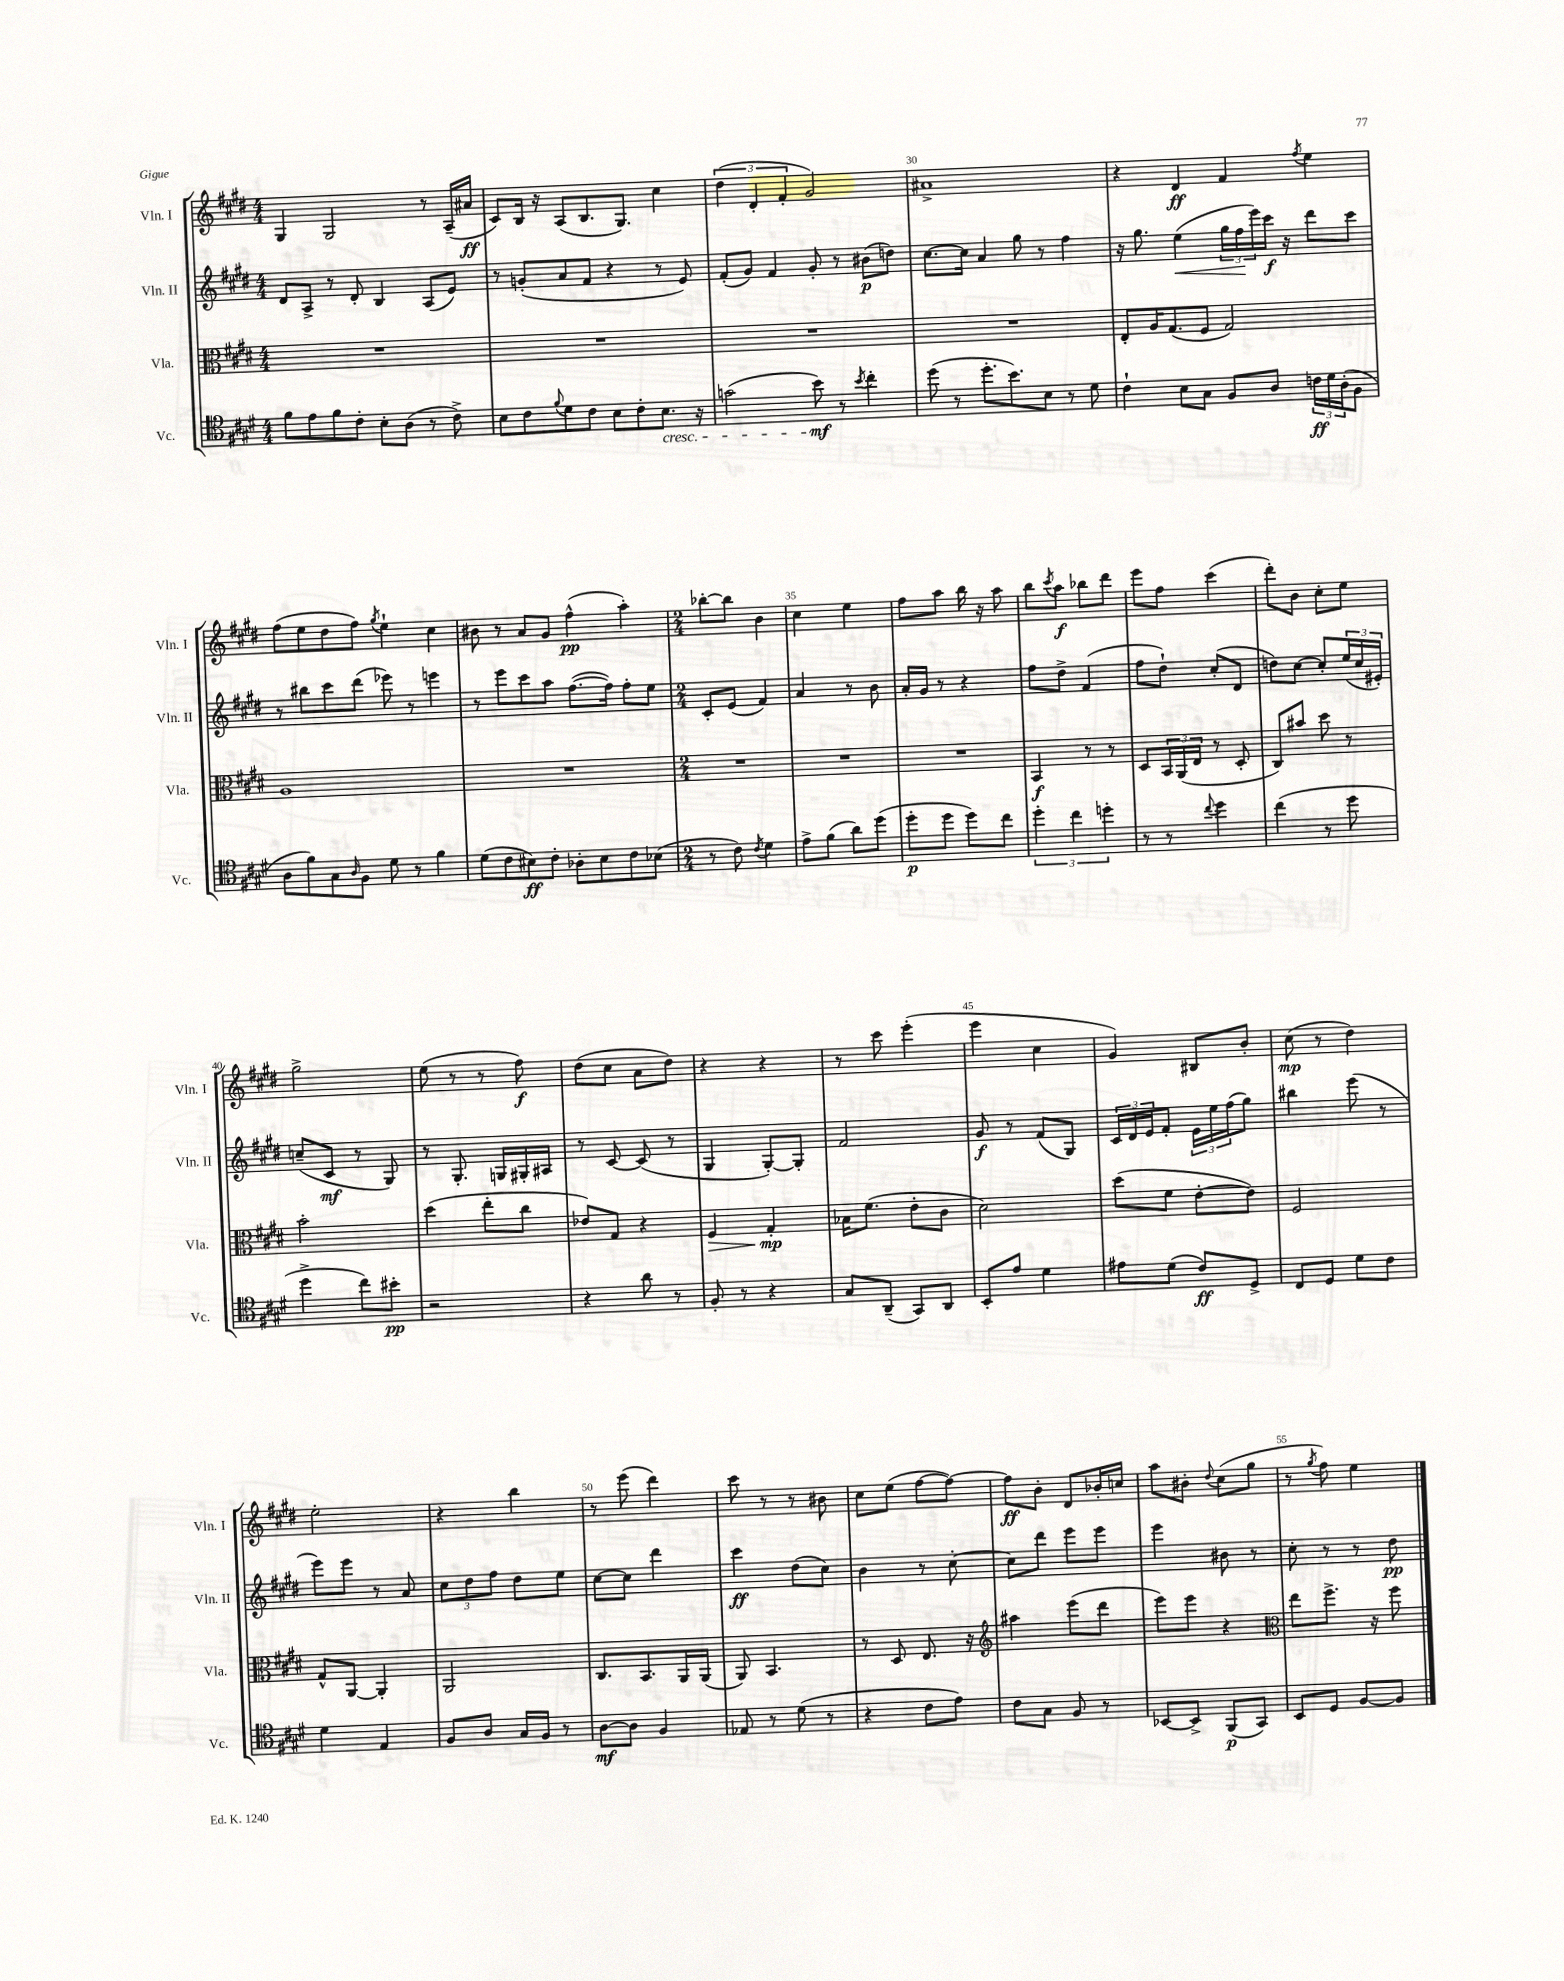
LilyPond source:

<<
\new StaffGroup <<
\new Staff = "s0" \with { instrumentName = "Vln. I" shortInstrumentName = "Vln. I" } {
    \clef treble \key e \major \numericTimeSignature \time 4/4
    gis4 gis2 r8 a16--( ais'16\ff |
    cis'8) b16 r16 a8( b8. gis8.) cis''4 |
    \tuplet 3/2 { dis''4( dis'4-. fis'4-. } gis'2) |
    ais'1-> |
    r4 dis'4\ff fis'4 \acciaccatura { fis''8 } e''4 |
    fis''8( e''8 dis''8 fis''8) \acciaccatura { gis''8 } e''4-! cis''4 |
    bis'8 r8 a'8 gis'8 fis''4-^\pp( a''4-.) |
    \numericTimeSignature \time 2/4 bes''8~-. bes''8 b'4 |
    cis''4 e''4 |
    fis''8 a''8 b''16 r16 a''8 |
    b''8 \acciaccatura { cis'''8 } a''8\f bes''8 dis'''8 |
    e'''8 fis''8 cis'''4( |
    dis'''8-.) b'8 cis''8-. e''8 |
    gis''2-> |
    e''8( r8 r8 fis''8\f) |
    dis''8( cis''8 a'8 dis''8) |
    r4 r4 |
    r8 cis'''8 e'''4-.( |
    e'''4 cis''4 |
    gis'4) bis8 b'8-. |
    cis''8\mp( r8 dis''4) |
    e''2-. |
    r4 b''4 |
    r8 e'''8( dis'''4) |
    cis'''8 r8 r8 bis'8 |
    cis''8 e''8( fis''8~ fis''8~) |
    fis''8\ff b'8-. dis'8 bes'16-. c''16 |
    a''8 bis'8-. \appoggiatura { dis''8 } cis''8( gis''8 |
    r8 \acciaccatura { gis''8 } fis''8) e''4 \bar "|." |
}
\new Staff = "s1" \with { instrumentName = "Vln. II" shortInstrumentName = "Vln. II" } {
    \clef treble \key e \major \numericTimeSignature \time 4/4
    dis'8 a8-> r8 dis'8-. b4 a8( e'8) |
    r8 g'8-.( a'8 fis'8 r4 r8 e'8) |
    fis'8-.( gis'8) fis'4 gis'8-. r8 bis'8\p( d''8) |
    cis''8.~ cis''16 a'4 gis''8 r8 fis''4 |
    r16 gis''8. e''4\<( \tuplet 3/2 { gis''16 fis''16\! e'''16) } cis'''16\f r16 dis'''8 cis'''8 |
    r8 bis''8 cis'''8 dis'''8( ees'''8) r8 e'''4 |
    r8 e'''8 cis'''8 a''8 fis''8.~( fis''16) fis''8-. e''8 |
    \numericTimeSignature \time 2/4 cis'8-. e'8( fis'4) |
    a'4 r8 b'8 |
    a'16-. gis'16 r8 r4 |
    fis''8 dis''8-> fis'4( |
    fis''8 dis''8-!) cis''8-.( dis'8 |
    d''8) cis''8~ cis''8-. \tuplet 3/2 { e''16( cis''16 eis'16-.) } |
    c''8--( cis'8\mf r8 gis8) |
    r8 gis8.-. g16 gis16-. ais16 |
    r8 cis'8~ cis'8( r8 |
    gis4 gis8~-.) gis8-. |
    fis'2 |
    gis'8\f r8 fis'8( gis8) |
    \tuplet 3/2 { cis'16 dis'16 e'16 } fis'8-. \tuplet 3/2 { e'16 e''16 fis''16( } gis''8) |
    bis''4 e'''8( r8 |
    e'''8) e'''8 r8 a'8 |
    \tuplet 3/2 { cis''8 dis''8 fis''8 } dis''8 e''8 |
    cis''8~ cis''8 dis'''4 |
    cis'''4\ff dis''8( cis''8) |
    b'4 r8 cis''8~-. |
    cis''8 dis'''8 e'''8 e'''8 |
    e'''4 bis'8 r8 |
    cis''8-. r8 r8 dis''8\pp \bar "|." |
}
\new Staff = "s2" \with { instrumentName = "Vla." shortInstrumentName = "Vla." } {
    \clef alto \key e \major \numericTimeSignature \time 4/4
    R1 |
    R1 |
    R1 |
    R1 |
    e8-. a16 gis8.( fis8 gis2) |
    a1 |
    R1 |
    \numericTimeSignature \time 2/4 R2 |
    R2 |
    R2 |
    b,4\f r8 r8 |
    dis8 \tuplet 3/2 { b,16 a,16( e16 } r8 dis8-. |
    cis8) bis'8 dis''8 r8 |
    b'2-. |
    dis''4( e''8-. cis''8 |
    ees'8) gis8 r4 |
    fis4\> gis4-.\mp\! |
    bes16 fis'8.( e'8-. cis'8 |
    dis'2) |
    dis''8( fis'8 e'8~-. e'8) |
    fis2 |
    gis8-^ a,8~ a,4-. |
    a,2 |
    cis8. b,8. a,16 a,16( |
    a,8) b,4. |
    r8 dis8 e8. r16 |
    \clef treble ais''4 e'''8( dis'''8 |
    e'''8) e'''8 r4 |
    \clef alto e''8 fis''8.-> r16 fis''8 \bar "|." |
}
\new Staff = "s3" \with { instrumentName = "Vc." shortInstrumentName = "Vc." } {
    \clef tenor \key e \major \numericTimeSignature \time 4/4
    fis'8 e'8 fis'8 cis'8-. b8-. a8( r8 cis'8->) |
    b8 cis'8 \appoggiatura { fis'8 } dis'8 cis'8 b8 cis'8-. b8.\cresc r16 |
    g'2( b'8\mf\!) r8 \acciaccatura { b'8 } cis''4-. |
    dis''8( r8 dis''8.-. b'8.) b8 r8 dis'8 |
    cis'4-! b8 gis8 fis8 a8 \tuplet 3/2 { c'16\ff dis'16 a16-.( } fis8 |
    a8 fis'8) gis8 \grace { a16 } fis8 dis'8 r8 fis'4 |
    dis'8( cis'8 bis8\ff) cis'8-. aes8-. bis8 cis'8 bes8( |
    \numericTimeSignature \time 2/4 r8 cis'8) \acciaccatura { cis'8 } dis'4 |
    e'8-> fis'8( a'8) dis''8( |
    dis''8-.\p dis''8 dis''8) cis''8 |
    \tuplet 3/2 { dis''4-. cis''4 d''4-. } |
    r8 r8 \appoggiatura { cis''8 } dis''4 |
    cis''4( r8 dis''8 |
    dis''4-> cis''8) bis'8-.\pp |
    r2 |
    r4 a'8 r8 |
    fis8-. r8 r4 |
    gis8 a,8--( gis,8) a,8 |
    b,8-. e'8 dis'4 |
    eis'8 dis'8( cis'8\ff) dis8-> |
    cis8 dis8 dis'8 cis'8 |
    dis'4 e4 |
    fis8 a8 gis16 fis16 r8 |
    a8~\mf a8 fis4 |
    ees8 r8 dis'8( r8 |
    r4 cis'8 e'8) |
    cis'8 gis8 fis8 r8 |
    bes,8~ bes,8-> fis,8\p( gis,8) |
    b,8 dis8 fis8~ fis8 \bar "|." |
}
>>
>>
\layout { \context { \Score currentBarNumber = #27 \override BarNumber.break-visibility = ##(#f #t #t) barNumberVisibility = #(every-nth-bar-number-visible 5) } }
